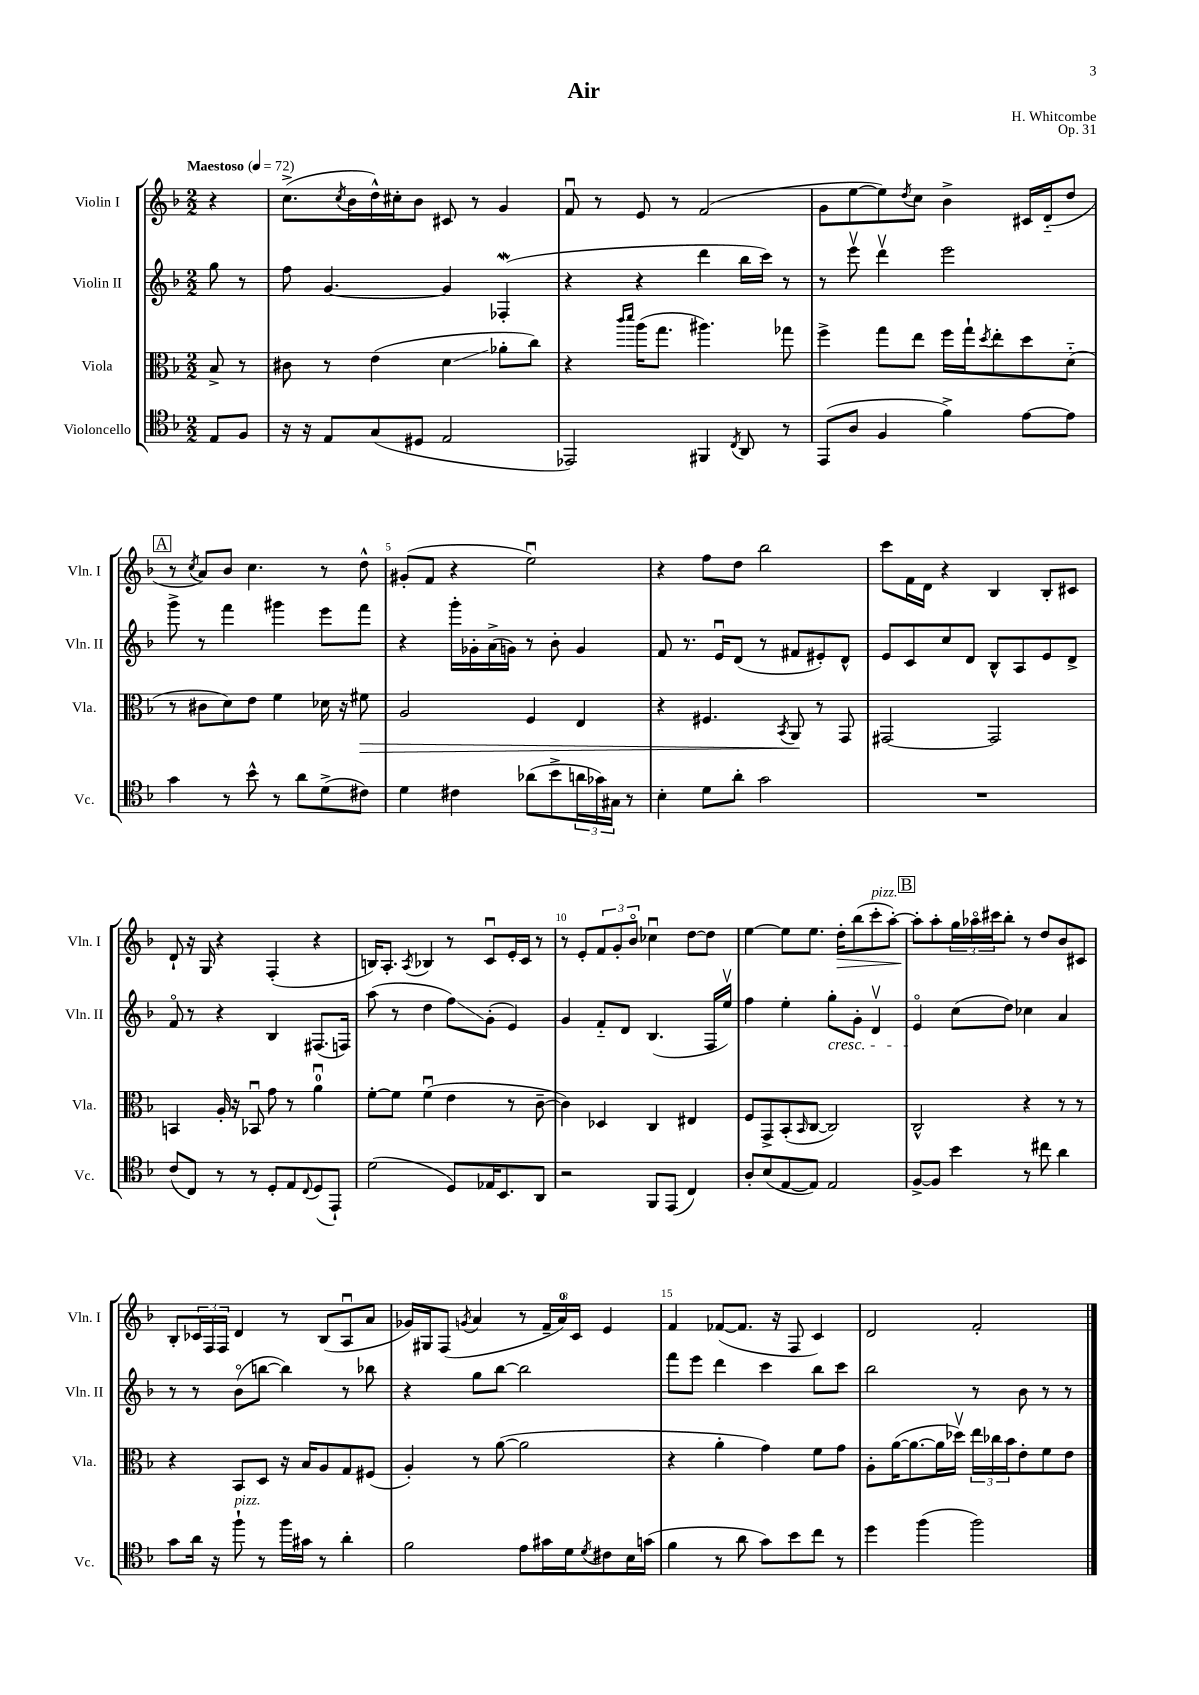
\header { title = "Air" composer = "H. Whitcombe" opus = "Op. 31" }
<<
\new StaffGroup <<
\new Staff = "s0" \with { instrumentName = "Violin I" shortInstrumentName = "Vln. I" } {
    \clef treble \key f \major \numericTimeSignature \time 2/2 \partial 4 \tempo "Maestoso" 4 = 72
    r4 |
    c''8.->( \acciaccatura { c''8 } bes'16 d''16-^) cis''16-. bes'8 cis'8 r8 g'4 |
    f'8\downbow r8 e'8 r8 f'2( |
    g'8 e''8~ e''8) \acciaccatura { d''8 } c''8 bes'4-> cis'16 d'16-_( d''8 |
    \mark \markup { \box "A" } r8 \acciaccatura { c''8 } a'8) bes'8 c''4. r8 d''8-^ |
    gis'8-.( f'8 r4 e''2\downbow) |
    r4 f''8 d''8 bes''2 |
    c'''8 f'16 d'16 r4 bes4 bes8-. cis'8 |
    d'8-! r16 g16 r4 f4-.( r4 |
    b16) a8.-. \acciaccatura { a8 } bes4 r8 c'8\downbow e'16-. c'16 r8 |
    r8 e'8-. \tuplet 3/2 { f'8 g'8-. bes'8\flageolet } ces''4\downbow d''8~ d''8 |
    e''4~ e''8 e''8. d''16-.\> bes''8( c'''8-.^\markup { \italic "pizz." } a''8~-.) |
    \mark \markup { \box "B" } a''8-.\! a''8-. \tuplet 3/2 { g''16 aes''16\flageolet cis'''16 } bes''8-. r8 d''8 bes'8 cis'8 |
    bes8-. \tuplet 3/2 { ces'16 f16 f16 } d'4 r8 bes8( a8\downbow a'8 |
    ges'16) gis16 f8( \acciaccatura { g'8 } a'4 r8 \tuplet 3/2 { f'16-- a'16-0) c'16 } e'4 |
    f'4 fes'8~( fes'8. r16 f8 c'4) |
    d'2 f'2-. \bar "|." |
}
\new Staff = "s1" \with { instrumentName = "Violin II" shortInstrumentName = "Vln. II" } {
    \clef treble \key f \major \numericTimeSignature \time 2/2 \partial 4
    g''8 r8 |
    f''8 g'4.~ g'4 fes4-.\mordent( |
    r4 r4 d'''4 bes''16 c'''16) r8 |
    r8 e'''8\upbow d'''4\upbow e'''2 |
    \mark \markup { \box "A" } g'''8-> r8 f'''4 gis'''4 e'''8 f'''8 |
    r4 g'''16-. ges'16-. a'16->( g'16) r8 bes'8-. g'4 |
    f'8 r8. e'16\downbow d'8( r8 fis'8 eis'8-.) d'8-^ |
    e'8 c'8 c''8 d'8 bes8-^ a8 e'8 d'8-> |
    f'8\flageolet r8 r4 bes4 fis8.( f16) |
    a''8( r8 d''4 f''8\glissando) g'8-.( e'4) |
    g'4 f'8-_ d'8 bes4.( f16 e''16\upbow) |
    f''4 e''4-. g''8-.\cresc g'8-. d'4\upbow |
    \mark \markup { \box "B" } e'4\flageolet\! c''8( d''8) ces''4 a'4 |
    r8 r8 bes'8\flageolet( b''8~ b''4) r8 bes''8 |
    r4 g''8 bes''8~ bes''2 |
    f'''8 e'''8 d'''4 c'''4 bes''8 c'''8 |
    bes''2 r8 bes'8 r8 r8 \bar "|." |
}
\new Staff = "s2" \with { instrumentName = "Viola" shortInstrumentName = "Vla." } {
    \clef alto \key f \major \numericTimeSignature \time 2/2 \partial 4
    bes8-> r8 |
    cis'8 r8 e'4( d'4\glissando aes'8-. c''8) |
    r4 \grace { c'''16 d'''16 } a''16( g''8. ais''4.) ges''8 |
    f''4-> g''8 e''8 f''16 g''16-! \acciaccatura { d''8 } e''8-. d''8 d'8-_( |
    \mark \markup { \box "A" } r8 cis'8 d'8) e'8 f'4 des'16 r16 fis'8\> |
    a2 f4 e4 |
    r4 fis4. \acciaccatura { bes,8 } a,8\! r8 g,8 |
    gis,2~ gis,2 |
    b,4 a16-. r16 bes,8\downbow g'8 r8 a'4-0\downbow |
    f'8~-. f'8 f'4\downbow( e'4 r8 c'8~-- |
    c'4) des4 c4 eis4 |
    f8 g,8-> bes,8-.( \grace { bes,16 } c8~ c2) |
    \mark \markup { \box "B" } c2-^ r4 r8 r8 |
    r4 bes,8 d8 r16 bes16 a8 g8 fis8( |
    a4-.) r8 a'8~( a'2 |
    r4 a'4-. g'4) f'8 g'8 |
    a8-. a'16~( a'8.~ a'16 des''16\upbow) \tuplet 3/2 { e''16 ces''16 bes'16 } e'8-. f'8 e'8 \bar "|." |
}
\new Staff = "s3" \with { instrumentName = "Violoncello" shortInstrumentName = "Vc." } {
    \clef tenor \key f \major \numericTimeSignature \time 2/2 \partial 4
    e8 f8 |
    r16 r16 e8 g8( dis8 e2 |
    ees,2) fis,4 \acciaccatura { c8 } a,8 r8 |
    e,8( a8 f4 f'4->) e'8~ e'8 |
    \mark \markup { \box "A" } g'4 r8 bes'8-^ r8 a'8 d'8->( cis'8) |
    d'4 cis'4 aes'8( bes'8-> \tuplet 3/2 { a'16 ges'16) gis16 } r8 |
    bes4-. d'8 a'8-. g'2 |
    R1 |
    c'8( c8) r8 r8 d8-. e8 \appoggiatura { c8 } d8( e,8-!) |
    d'2( d8) ees16 bes,8. a,8 |
    r2 f,8 e,8( c4) |
    a8-. bes8( e8~ e8) e2 |
    \mark \markup { \box "B" } f8~-> f8 bes'4 r8 cis''8 a'4 |
    g'8 a'16 r16 f''8-!^\markup { \italic "pizz." } r8 f''16 gis'16 r8 a'4-. |
    f'2 e'8 gis'16 d'16 \acciaccatura { d'8 } cis'8 bes16 g'16( |
    f'4 r8 a'8 g'8) bes'8 c''8 r8 |
    d''4 f''4( f''2) \bar "|." |
}
>>
>>
\layout { \context { \Score \override BarNumber.break-visibility = ##(#f #t #t) barNumberVisibility = #(every-nth-bar-number-visible 5) } }
